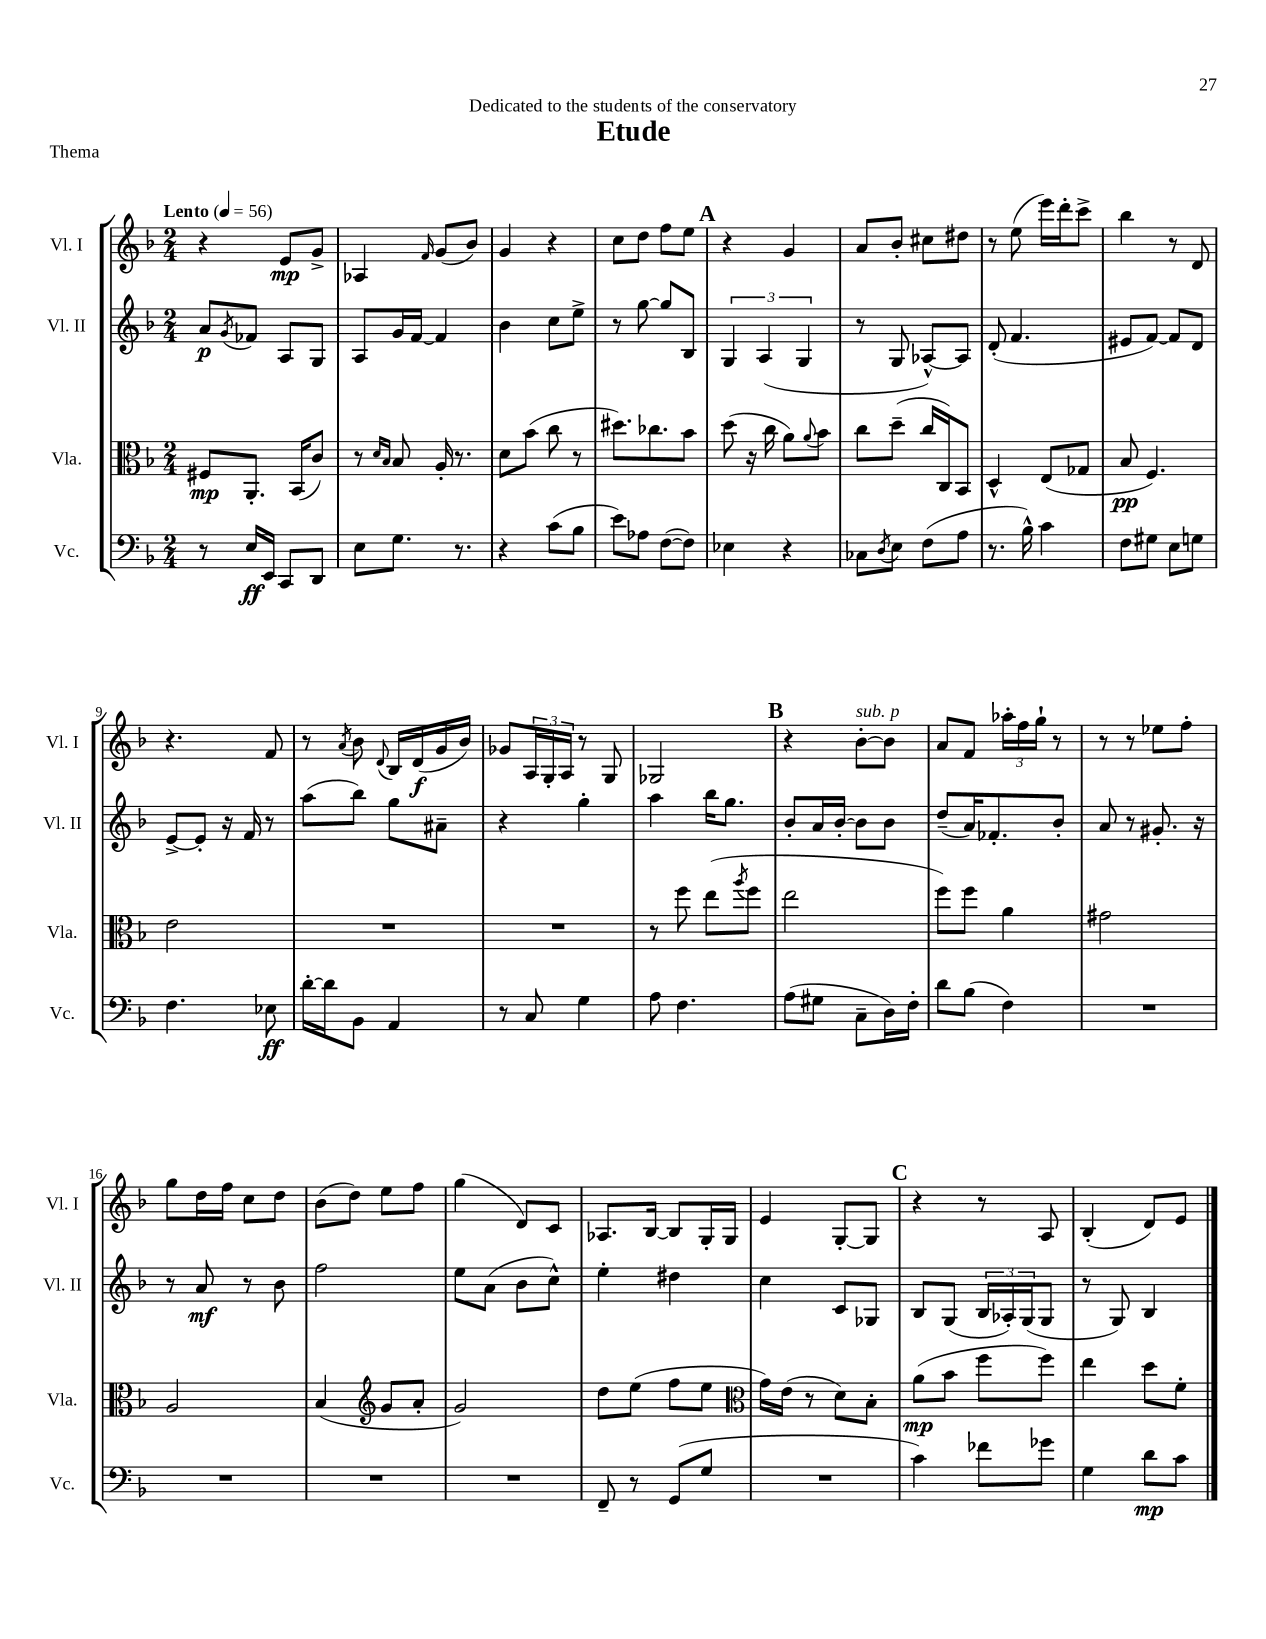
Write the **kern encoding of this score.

**kern	**kern	**kern	**kern
*staff4	*staff3	*staff2	*staff1
*clefF4	*clefC3	*clefG2	*clefG2
*k[b-]	*k[b-]	*k[b-]	*k[b-]
*M2/4	*M2/4	*M2/4	*M2/4
*MM56	*MM56	*MM56	*MM56
8r	8F#/L	8a/L	4r
.	.	8qg/	.
16E/LL	8.AA'/J	8f-/J	.
16EE/JJ	.	.	.
8CC/L	.	8A/L	8e/L
.	(16BB-/LK	.	.
8DD/J	8c/J)	8G/J	8g^/J
=	=	=	=
8E\L	8r	8A/L	4A-/
.	16qqd/LL	.	.
.	16qqB-/JJ	.	.
8.G\J	8B-/	16g/L	.
.	.	[16f/JJ	.
.	.	.	16qqf/
.	16A'/	4f/]	(8g/L
8.r	8.r	.	.
.	.	.	8b-/J)
=	=	=	=
4r	8d\L	4b-\	4g/
.	(8b-\J	.	.
(8c\L	8cc\	8cc\L	4r
8B-\J	8r	8ee^\J	.
=	=	=	=
8e\L)	8.dd#\L)	8r	8cc\L
8A-\J	.	[8gg\	8dd\J
.	8.cc-\	.	.
([8F\L	.	8gg/]L	8ff\L
8F\]J)	8b-\J	8B-/J	8ee\J
=	=	=	=
4E-\	(8dd\	6G/	4r
.	16r	.	.
.	.	(6A/	.
.	16cc\	.	.
4r	8a\L)	.	4g/
.	.	6G/	.
.	8qqa/	.	.
.	8b-\J	.	.
=	=	=	=
8C-\L	8cc\L	8r	8a/L
8qD/	.	.	.
8E\J	(8dd~\J	8G/	8b-'/J
(8F\L	16cc/LL	[8A-^^/L)	8cc#\L
.	16C/J)	.	.
8A\J	8BB-/J	8A-/]J	8dd#\J
=	=	=	=
8.r	4D^^/	(8d'/	8r
.	.	4.f/	(8ee\
16B-^^\)	.	.	.
4c\	(8E/L	.	16eee\LL)
.	.	.	16ddd'\J
.	8G-/J	.	8ccc^\J
=	=	=	=
8F\L	8B-/	8e#/L	4bb-\
8G#\J	4.F/)	[8f/J)	.
8E\L	.	8f/]L	8r
8G\J	.	8d/J	8d/
=	=	=	=
4.F\	2e\	[8e^/L	4.r
.	.	8e'/]J	.
.	.	16r	.
.	.	16f/	.
8E-\	.	8r	8f/
=	=	=	=
[16d'\LL	2r	(8aa\L	8r
16d\]J	.	.	.
.	.	.	8qa/
8BB-\J	.	8bb-\J)	8b-\
.	.	.	8qqd/
4AA/	.	8gg\L	16B-/LL
.	.	.	(16d/
.	.	8a#~\J	16g/
.	.	.	16b-/JJ)
=	=	=	=
8r	2r	4r	8g-/L
8C/	.	.	24A/L
.	.	.	24G'/
.	.	.	24A/JJ
4G\	.	4gg'\	8r
.	.	.	8G/
=	=	=	=
8A\	8r	4aa\	2G-/
4.F\	8ff\	.	.
.	(8ee\L	16bb-\LK	.
.	.	8.gg\J	.
.	8qaa/	.	.
.	8ff\J	.	.
=	=	=	=
(8A\L	2ee\	8b-'/L	4r
8G#\J	.	16a/L	.
.	.	[16b-'/JJ	.
8C~\L	.	8b-\]L	[8b-'\L
16D\L)	.	8b-\J	8b-\]J
16F'\JJ	.	.	.
=	=	=	=
8d\L	8ff\L)	(8dd~/L	8a/L
(8B-\J	8ff\J	16a/K)	8f/J
.	.	8.f-'/	.
4F\)	4a\	.	24aa-'\LL
.	.	.	24ff\
.	.	.	24gg`\JJ
.	.	8b-'/J	8r
=	=	=	=
2r	2g#\	8a/	8r
.	.	8r	8r
.	.	8.g#'/	8ee-\L
.	.	.	8ff'\J
.	.	16r	.
=	=	=	=
2r	2A/	8r	8gg\L
.	.	8a/	16dd\L
.	.	.	16ff\JJ
.	.	8r	8cc\L
.	.	8b-\	8dd\J
=	=	=	=
2r	(4B-/	2ff\	(8b-\L
.	.	.	8dd\J)
*	*clefG2	*	*
.	8g/L	.	8ee\L
.	8a'/J	.	8ff\J
=	=	=	=
2r	2g/)	8ee\L	(4gg\
.	.	(8a\J	.
.	.	8b-\L	8d/L)
.	.	8cc^^\J)	8c/J
=	=	=	=
8FF~/	8dd\L	4ee'\	8.A-/L
8r	(8ee\J	.	.
.	.	.	[16B-/Jk
(8GG/L	8ff\L	4dd#\	8B-/]L
8G/J	8ee\J	.	16G'/L
.	.	.	16G/JJ
=	=	=	=
*	*clefC3	*	*
2r	16g\LL)	4cc\	4e/
.	(16e\JJ	.	.
.	8r	.	.
.	8d\L)	8c/L	[8G'/L
.	8B-'\J	8G-/J	8G/]J
=	=	=	=
4c\)	(8a\L	8B-/L	4r
.	8b-\J	(8G/J	.
8f-\L	8ff\L	24B-/LL	8r
.	.	24A-'/)	.
.	.	(24G/J	.
8g-\J	8ff\J)	8G/J	8A/
=	=	=	=
4G\	4ee\	8r	(4B-'/
.	.	8G/)	.
8d\L	8dd\L	4B-/	8d/L)
8c\J	8f'\J	.	8e/J
==	==	==	==
*-	*-	*-	*-
